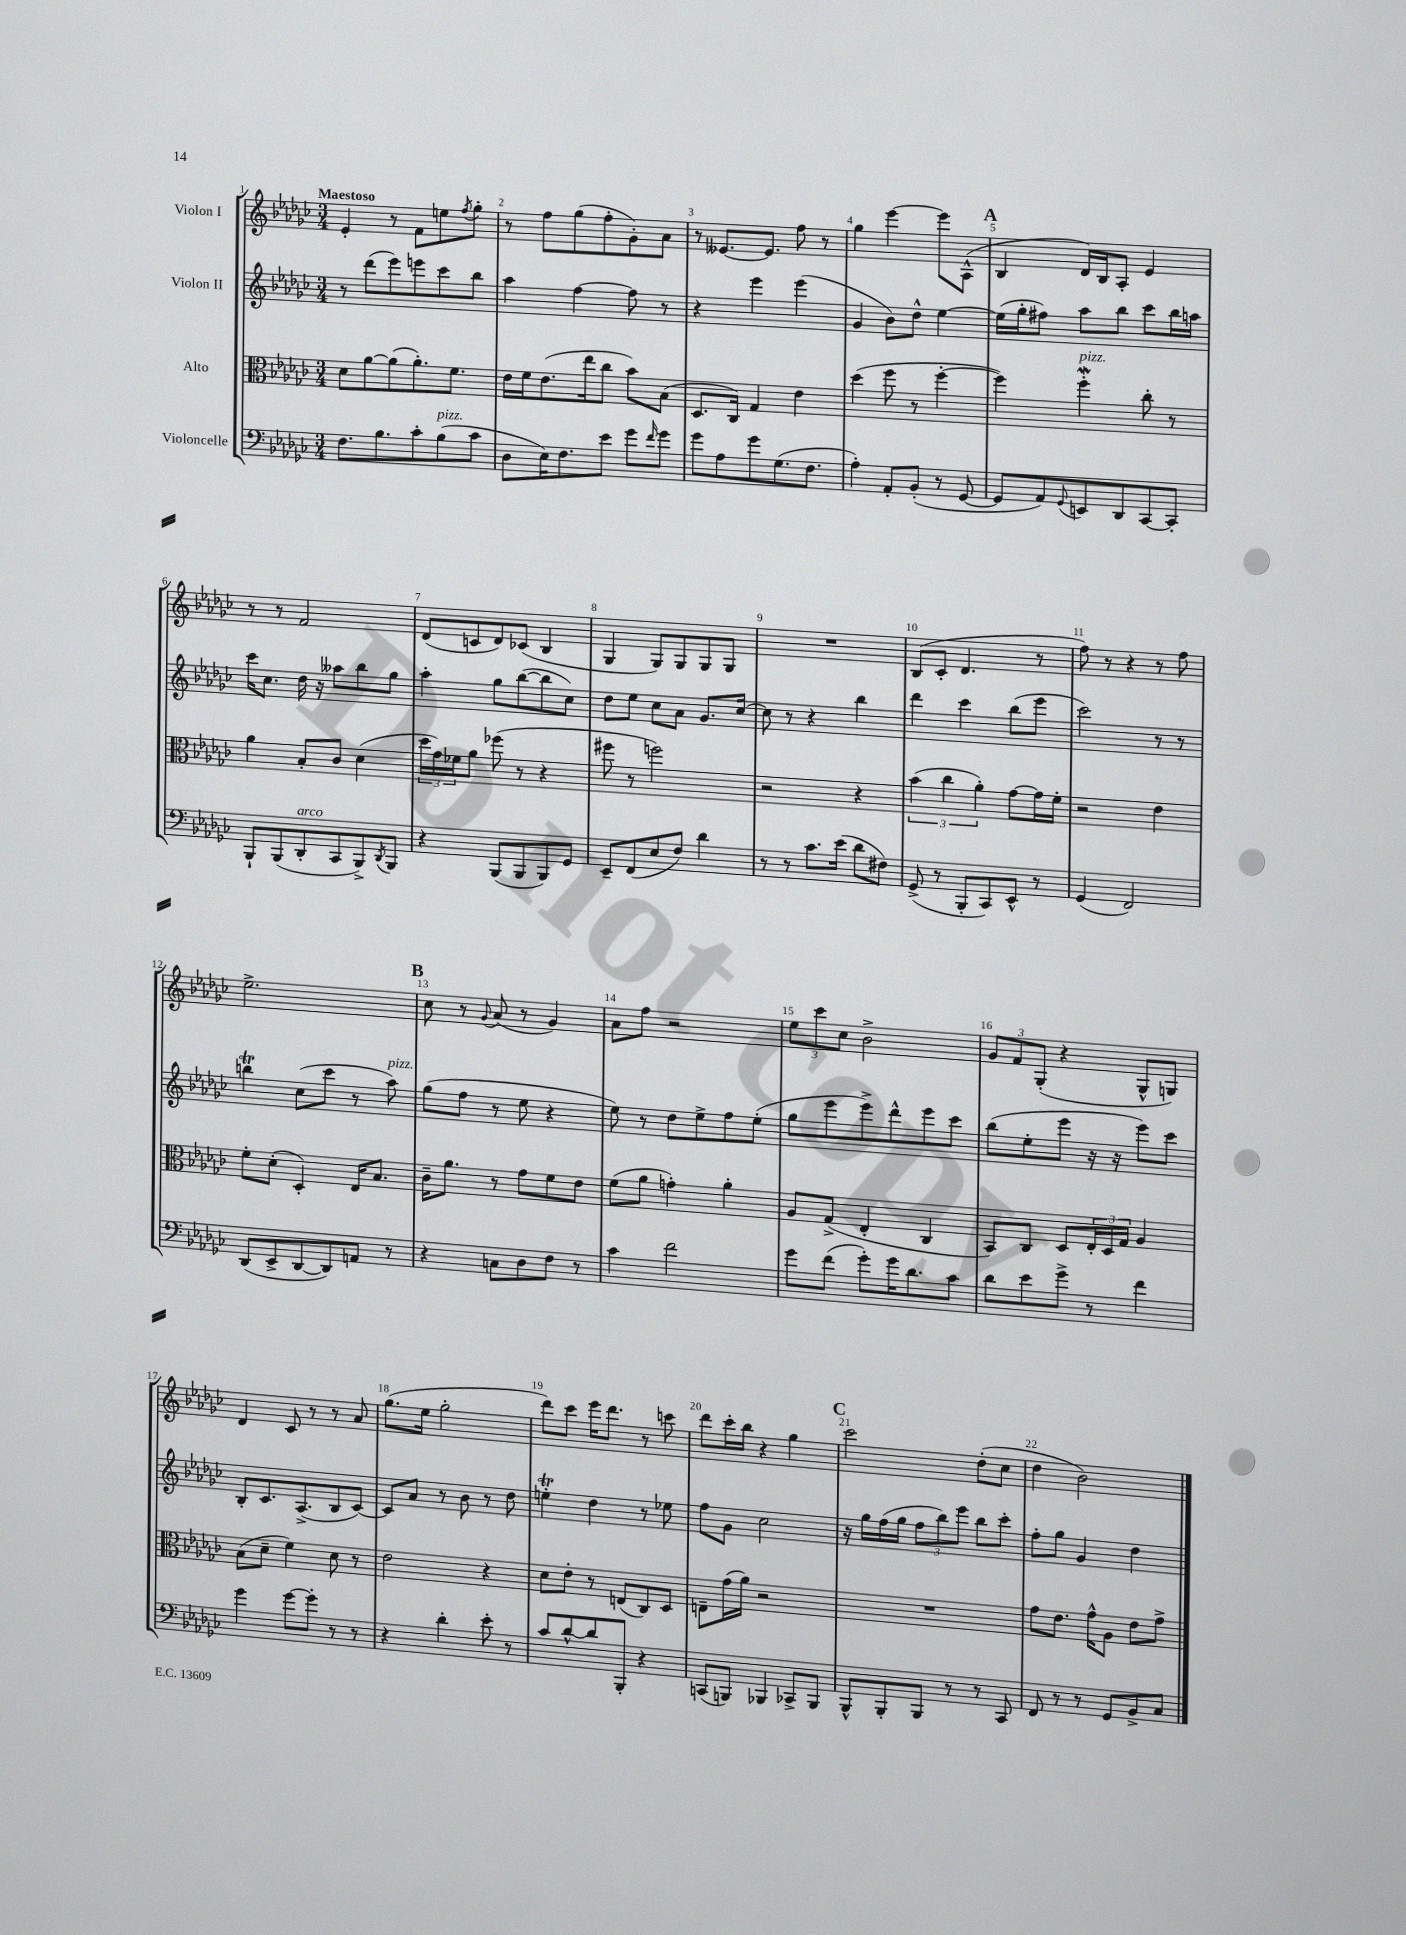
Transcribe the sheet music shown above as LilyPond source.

<<
\new StaffGroup <<
\new Staff = "s0" \with { instrumentName = "Violon I" } {
    \clef treble \key ges \major \numericTimeSignature \time 3/4 \tempo "Maestoso"
    ees'4-. r8 f'8 e''8 \acciaccatura { f''8 } ges''8-. |
    r8 f''8 ges''8( f''8-. ges'8-.) aes'8 |
    r8 eeses'8.~ eeses'8. f''8 r8 |
    ges''4 ees'''4~ ees'''8 aes8-^( |
    \mark \markup { \bold "A" } bes4 des'16) bes16 aes8-. ees'4 |
    r8 r8 f'2 |
    des'8( c'8 des'8) ces'8( bes4 |
    ges4 ges8) ges8 ges8 ges8 |
    R2. |
    bes8( ces'8-. des'4. r8 |
    f''8) r8 r4 r8 f''8 |
    ees''2.-> |
    \mark \markup { \bold "B" } ces''8 r8 \appoggiatura { ges'8 } aes'8( r8 ges'4) |
    aes'8 f''8 r2 |
    \tuplet 3/2 { ees''8 ces'''8 ces''8 } bes'2-> |
    \tuplet 3/2 { ges'8 f'8 ges8-.( } r4 ges8-^ g8) |
    des'4 ces'8 r8 r8 aes'8 |
    ges''8.( ees''16 ges''2-. |
    des'''8) ces'''8 ees'''16 des'''8. r8 c'''8 |
    des'''8 ces'''16-. bes''16 r4 ges''4 |
    \mark \markup { \bold "C" } ces'''2 des''8-.( ces''8 |
    des''4 bes'2) \bar "|." |
}
\new Staff = "s1" \with { instrumentName = "Violon II" } {
    \clef treble \key ges \major \numericTimeSignature \time 3/4
    r8 des'''8( ees'''8) e'''8 ces'''8 bes''8 |
    aes''4 f''4~ f''8 r8 |
    r4 ees'''4 ees'''4( |
    ges'4 bes'8) des''8-^ ees''4~ |
    \mark \markup { \bold "A" } ees''16( ges''16-. fis''8) aes''8 bes''8 ces'''8 bes''16 a''16 |
    ces'''16 ces''8. des''16 r16 aeses''8 bes''8 ges''8 |
    aes''4-. ges''8 bes''8~( bes''8 ces''8) |
    des''8 ees''8 ces''8 aes'8 ges'8. ces''16~ |
    ces''8 r8 r4 bes''4 |
    des'''4 ces'''4 bes''8( ees'''8 |
    ces'''2) r8 r8 |
    b''4\trill ces''8( ces'''8 r8 aes''8^\markup { \italic "pizz." }) |
    \mark \markup { \bold "B" } ges''8( f''8 r8 ees''8 r4 |
    ees''8) r8 des''8 ees''8-> f''8 ees''8-.( |
    ges''8 ees'''8 ees'''8->) des'''8-^ ees'''8 ces'''8 |
    bes''8( ees''8-. ees'''8 r16 r16 ees'''8) ces'''8 |
    bes8-. ces'8. aes8.->( bes8 ces'8~) |
    ces'8 aes'8 r8 bes'8 r8 des''8 |
    e''4-.\trill des''4 r8 ees''8 |
    f''8 ges'8 ces''2 |
    \mark \markup { \bold "C" } r16 ges''16 f''16( ges''16 \tuplet 3/2 { f''8 bes''8) ees'''8 } bes''8 ces'''8-. |
    f''8-. ges''8 ges'4 des''4 \bar "|." |
}
\new Staff = "s2" \with { instrumentName = "Alto" } {
    \clef alto \key ges \major \numericTimeSignature \time 3/4
    des'8 aes'8~ aes'8( aes'8.-.) f'8. |
    ees'16 f'16 ees'8.( ees''16 ces''8 bes'8) bes8( |
    des8. ces16) ges4 ees'4 |
    des''4( f''8 r8 f''4~-. |
    \mark \markup { \bold "A" } f''4) f''4-.\mordent^\markup { \italic "pizz." } ces''8-. r8 |
    aes'4 bes8-. ces'8 des'4( |
    \tuplet 3/2 { des''16 ges'16) fes'16 } aes'8 fes''8( r8 r4 |
    fis''8 r8 f''2) |
    r2 r4 |
    \tuplet 3/2 { bes'4( ces''4 aes'4-.) } ges'8~ ges'16 f'16-. |
    r2 ees'4 |
    f'8-. des'8-.( des4-.) ees16 bes8. |
    \mark \markup { \bold "B" } ces'16-- aes'8. r8 ges'8 f'8 ees'8 |
    f'8( aes'8 g'4-.) aes'4-. |
    aes8 ges8->( ees4-. ces4 |
    bes,8) ces8 des8 \tuplet 3/2 { ees16-. des16 ges16 } aes4 |
    bes8( des'8-- f'4) des'8 r8 |
    ees'2 r4 |
    des'8 ees'8-. r8 e8( ces8) des8 |
    e8-- ges'16( aes'16) r2 |
    \mark \markup { \bold "C" } R2. |
    ges'8 ees'8. ges'16-^ aes8 ees'8 ges'8-> \bar "|." |
}
\new Staff = "s3" \with { instrumentName = "Violoncelle" } {
    \clef bass \key ges \major \numericTimeSignature \time 3/4
    f8. bes8. ces'8-. bes8^\markup { \italic "pizz." }( ces'8 |
    des8 ees16) f8. ees'8 ges'8 \grace { f'16 } ges'8 |
    ges'8 aes8 ges'8 ges8.( f8. |
    aes4-.) aes,8-. bes,8-.( r8 ges,8~ |
    \mark \markup { \bold "A" } ges,8 aes,8) \appoggiatura { ges,8 } e,8 des,8 ces,8~ ces,8-. |
    bes,,8-! bes,,8( des,8-.^\markup { \italic "arco" } ces,8 bes,,8->) \acciaccatura { des,8 } bes,,8 |
    r4 bes,,8( bes,,8 bes,,8) ges,8 |
    ees,8-- f,8( ees8 f8) des'4 |
    r8 r8 ces'8. ees'16( des'8 fis8) |
    ges,8->( r8 bes,,8-. ces,8) ees,8-^ r8 |
    ges,4( f,2) |
    des,8( ees,8-> des,8~ des,8) a,8 r8 |
    \mark \markup { \bold "B" } r4 c8 des8 f8 r8 |
    ces'4 f'2 |
    ges'8 f'8( ges'8-.) ges'16 des'8. ces'8 |
    des'8 ees'8 ges'8-> r8 f'4 |
    ges'4 ges'8~ ges'8-. r8 r8 |
    r4 des'4-. ees'8-. r8 |
    ces'8 des'8~-^ des'8 bes,,8-. r4 |
    c,8( b,,8) bes,,4 ces,8-> bes,,8 |
    \mark \markup { \bold "C" } bes,,8-^ bes,,8-. bes,,8 r8 r8 ces,8 |
    f,8 r8 r8 ges,8 bes,8-> ces8 \bar "|." |
}
>>
>>
\layout { \context { \Score \override BarNumber.break-visibility = ##(#f #t #t) barNumberVisibility = #all-bar-numbers-visible } }
